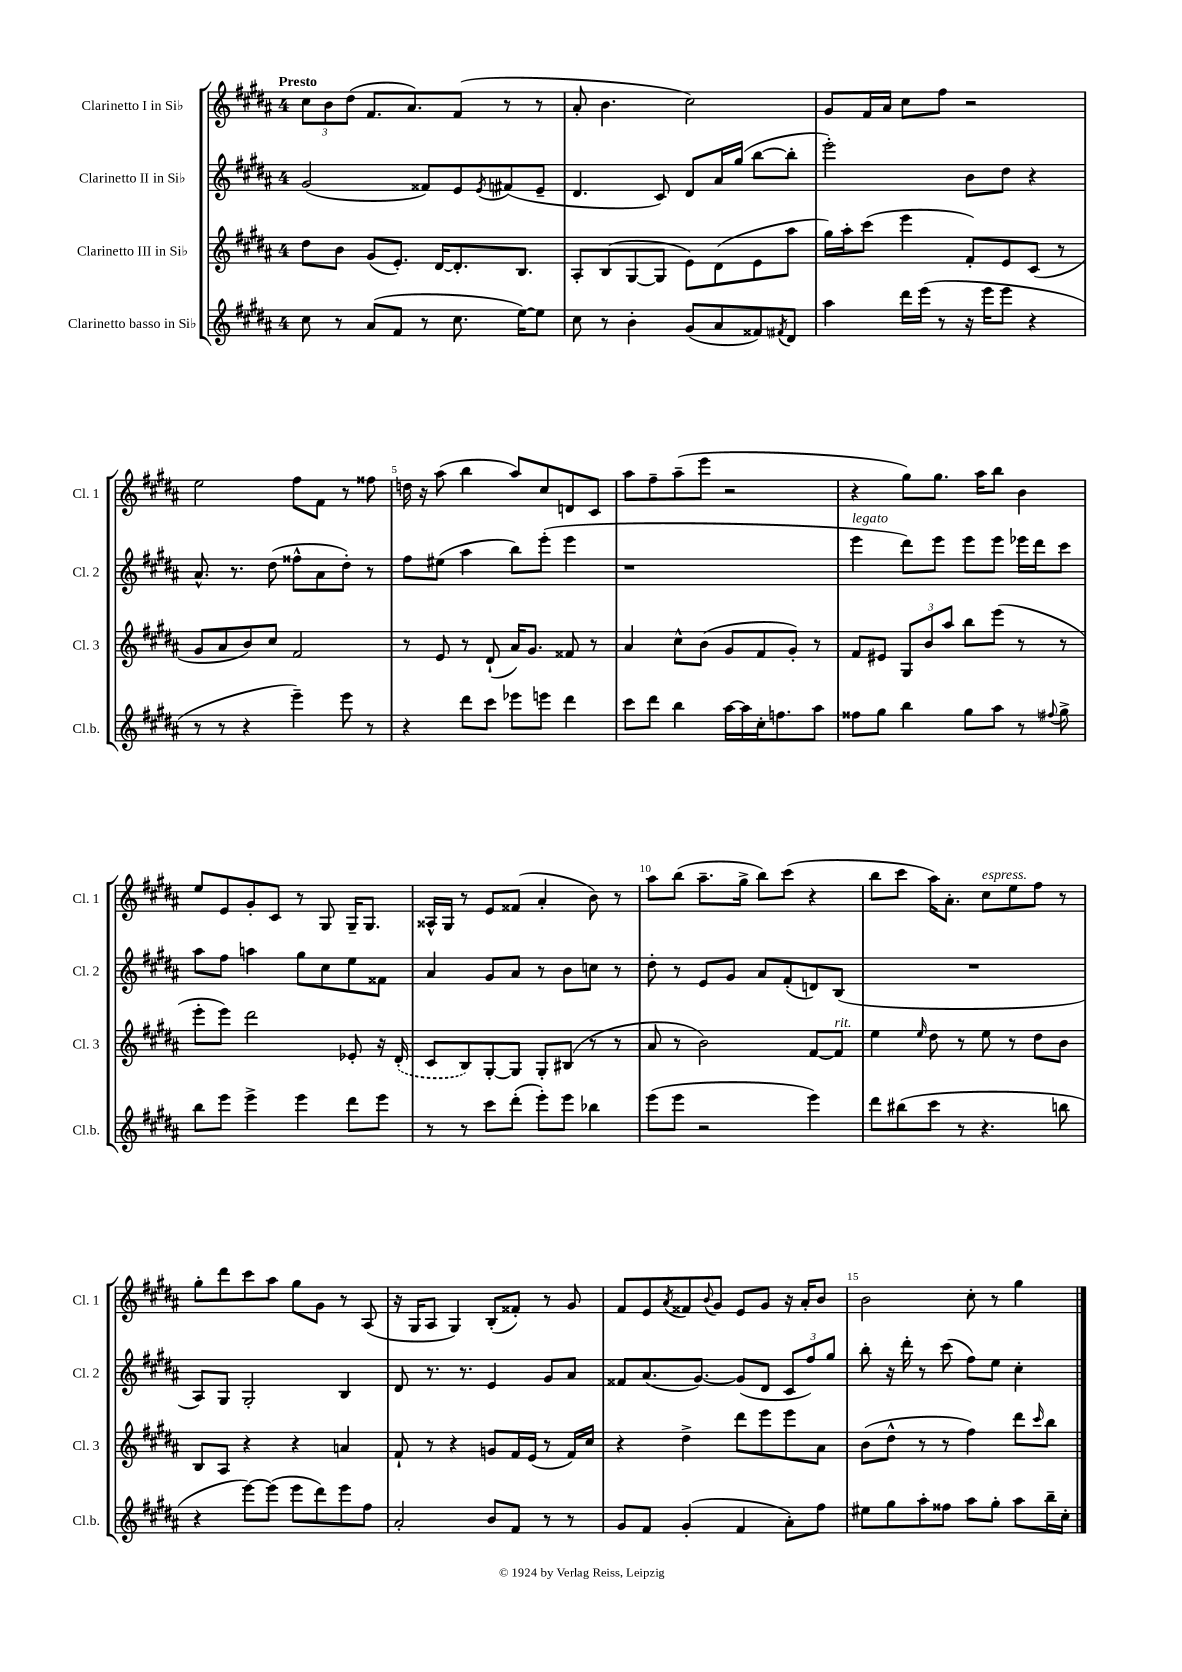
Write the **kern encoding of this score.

**kern	**kern	**kern	**kern
*part4	*part3	*part2	*part1
*staff4	*staff3	*staff2	*staff1
*I"Clarinetto basso in Si♭	*I"Clarinetto III in Si♭	*I"Clarinetto II in Si♭	*I"Clarinetto I in Si♭
*I'Cl.b.	*I'Cl. 3	*I'Cl. 2	*I'Cl. 1
*clefG2	*clefG2	*clefG2	*clefG2
*k[f#c#g#d#a#]	*k[f#c#g#d#a#]	*k[f#c#g#d#a#]	*k[f#c#g#d#a#]
*M4/4	*M4/4	*M4/4	*M4/4
=1	=1	=1	=1
!	!	!	!LO:TX:a:B:t=Presto
8cc#\	8dd#\L	(2g#/	12cc#\L
.	.	.	12b\
8r	8b\J	.	.
.	.	.	(12dd#\J
(8a#/L	(8g#/L	.	8.f#/L
8f#/J	8.e'/J)	.	.
.	.	.	8.a#/)
8r	.	8f##X/L)	.
.	[16d#/KL	.	.
8.cc#\	8.d#'/]	8e/	(8f#/J
.	.	8qe/	.
.	.	(8f#X/	8r
[16ee\KL)	8.B/J	.	.
8ee\J]	.	8e~/J	8r
=2	=2	=2	=2
8cc#\	8A#'/L	4.d#/	8a#'/
8r	(8B/	.	4.b\
4b'\	[8G#/	.	.
.	8G#/J]	8c#/)	.
(8g#/L	8e\L)	8d#/L	2cc#\)
8a#/	(8d#\	16a#/L	.
.	.	(16gg#/JJ	.
8f##X/)	8e\	[8bb\L	.
8qf#X/	.	.	.
8d#/J	8aa#\J	8bb'\J]	.
=3	=3	=3	=3
4aa#\	16gg#\LL)	2eee'\)	8g#/L
.	16aa#'\J	.	.
.	(8ccc#\J	.	16f#/L
.	.	.	16a#/JJ
16ddd#\LL	4eee\	.	8cc#\L
(16eee\JJ	.	.	.
8r	.	.	8ff#\J
16r	8f#'/L)	8b\L	2r
16eee\KL	.	.	.
8eee\J	8e/	8dd#\J	.
4r	(8c#/J	4r	.
.	8r	.	.
!!LO:LB:g=z
=4	=4	=4	=4
8r	8g#/L	8.a#^^/	2ee\
8r	8a#/	.	.
.	.	8.r	.
4r	8b/)	.	.
.	8cc#/J	(8dd#\	.
4eee~\)	2f#/	8ff##X^^\L	8ff#\L
.	.	8a#\	8f#\J
8eee\	.	8dd#'\J)	8r
8r	.	8r	8ff##X\
=5	=5	=5	=5
4r	8r	8ff#\L	16ddn\
.	.	.	16r
.	8e/	(8ee#X\J	(8aa#\
8ddd#\L	8r	4aa#\	4bb\
8ccc#\J	(8d#`/	.	.
8eee-X\L	16a#/KL)	8bb\L)	8aa#/L)
.	8.g#/J	.	.
8eeen\J	.	(8eee'\J	8cc#/
4ddd#\	8f##X/	4eee\	8dn/
.	8r	.	8c#/J
=6	=6	=6	=6
8ccc#\L	4a#/	1r	8aa#\L
8ddd#\J	.	.	8ff#~\
4bb\	8cc#^^\L	.	(8aa#~\
.	(8b\J	.	8eee\J
[16aa#\LL	8g#/L	.	2r
16aa#\]	.	.	.
16cc#'\J	8f#/	.	.
8.ffn\	.	.	.
.	8g#'/J)	.	.
8aa#\J	8r	.	.
=7	=7	=7	=7
!	!	!LO:TX:a:i:t=legato	!
8ff##X\L	8f#/L	4eee\	4r
8gg#\J	8e#X/J	.	.
4bb\	12G#/L	8ddd#\L)	8gg#\L)
.	12b/	.	.
.	.	8eee\J	8.gg#\J
.	12aa#/J	.	.
8gg#\L	8bb\L	8eee\L	.
.	.	.	16aa#\KL
8aa#\J	(8eee\J	8eee\J	8bb\J
8r	8r	16eee-X\LL	4b\
.	.	16ddd#\J	.
8qqff#X/	.	.	.
8gg#^\	8r	8ccc#\J	.
!!LO:LB:g=z
=8	=8	=8	=8
8bb\L	8eee'\L	8aa#\L	8ee/L
8eee\J	8eee\J)	8ff#\J	8e/
4eee^\	2ddd#\	4aan\	8g#'/
.	.	.	8c#/J
4eee\	.	8gg#\L	8r
.	.	8cc#\	8G#/
8ddd#\L	8e-X'/	8ee\	16G#~/KL
.	.	.	8.G#/J
8eee\J	16r	8f##X\J	.
.	(16d#'/	.	.
=9	=9	=9	=9
8r	8c#/L	4a#/	16A##X^^/LL
.	.	.	16G#/JJ
8r	8B/)	.	8r
8ccc#\L	[8G#'/	8g#/L	8e/L
(8ddd#'\J	8G#/J]	8a#/J	(8f##X/J
8eee'\L)	8G#'/L	8r	4a#'/
8eee\J	(8B#X/J	8b\L	.
4bb-X\	8r	8ccn\J	8b\)
.	8r	8r	8r
=10	=10	=10	=10
(8eee\L	8a#/	8dd#'\	8aa#\L
8eee\J	8r	8r	(8bb\J
2r	2b\)	8e/L	8.aa#~\L
.	.	8g#/J	.
.	.	.	16gg#^\Jk
.	.	8a#/L	8bb\L)
.	.	(8f#'/	(8ccc#\J
4eee\)	[8f#/L	8dn/)	4r
!	!LO:TX:a:i:t=rit.	!	!
.	8f#/J]	(8B/J	.
=11	=11	=11	=11
8ddd#\L	4ee\	1r	8bb\L
(8bb#X\	.	.	8ccc#\J
.	16qqee/	.	.
8ccc#\J	8dd#\	.	16aa#\KL)
.	.	.	8.a#'\J
8r	8r	.	.
!	!	!	!LO:TX:a:i:t=espress.
4.r	8ee\	.	8cc#\L
.	8r	.	8ee\
.	8dd#\L	.	8ff#\J
8bbn\	8b\J	.	8r
!!LO:LB:g=z
=12	=12	=12	=12
4r	8B/L	8A#/L)	8gg#'\L
.	8A#/J	8G#/J	8ddd#\
[8eee\L)	4r	2G#'/	8ccc#\
(8eee\J]	.	.	8aa#\J
8eee\L	4r	.	8gg#\L
8ddd#\)	.	.	8g#\J
8eee\	4an/	4B/	8r
8ff#\J	.	.	(8A#/
=13	=13	=13	=13
2a#'/	8f#`/	8d#/	16r
.	.	.	16G#/KL
.	8r	8.r	8A#/J
.	4r	.	4G#/)
.	.	8.r	.
8b/L	8gn/L	4e/	(8B'/L
8f#/J	16f#/L	.	8f##X'/J)
.	(16e/JJ	.	.
8r	8r	8g#/L	8r
8r	16f#/LL)	8a#/J	8g#/
.	16cc#/JJ	.	.
=14	=14	=14	=14
8g#/L	4r	8f##X/L	8f#/L
8f#/J	.	(8.a#/	8e/
.	.	.	8qa#/
(4g#'/	4dd#^\	.	8f##X/
.	.	[8.g#/J)	.
.	.	.	8qqb/
.	.	.	8g#/J
4f#/	8ddd#\L	(8g#/L]	8e/L
.	8eee\	8d#/J	8g#/J
8a#'\L)	8eee\	12c#/L	16r
.	.	.	16a#'/KL
.	.	12ff#/)	.
8ff#\J	8a#\J	.	8b/J
.	.	12gg#/J	.
=15	=15	=15	=15
8ee#X\L	(8b\L	8bb'\	2b\
8gg#\	8dd#^^\J	16r	.
.	.	16ddd#'\	.
8aa#'\	8r	8r	.
8ff##X\J	8r	(8ccc#\	.
8aa#\L	4ff#\)	8ff#\L)	8cc#'\
8gg#'\J	.	8ee\J	8r
8aa#\L	8ddd#\L	4cc#'\	4gg#\
.	16qqccc#/	.	.
16bb~\L	8bb\J	.	.
16cc#'\JJ	.	.	.
==	==	==	==
*-	*-	*-	*-
